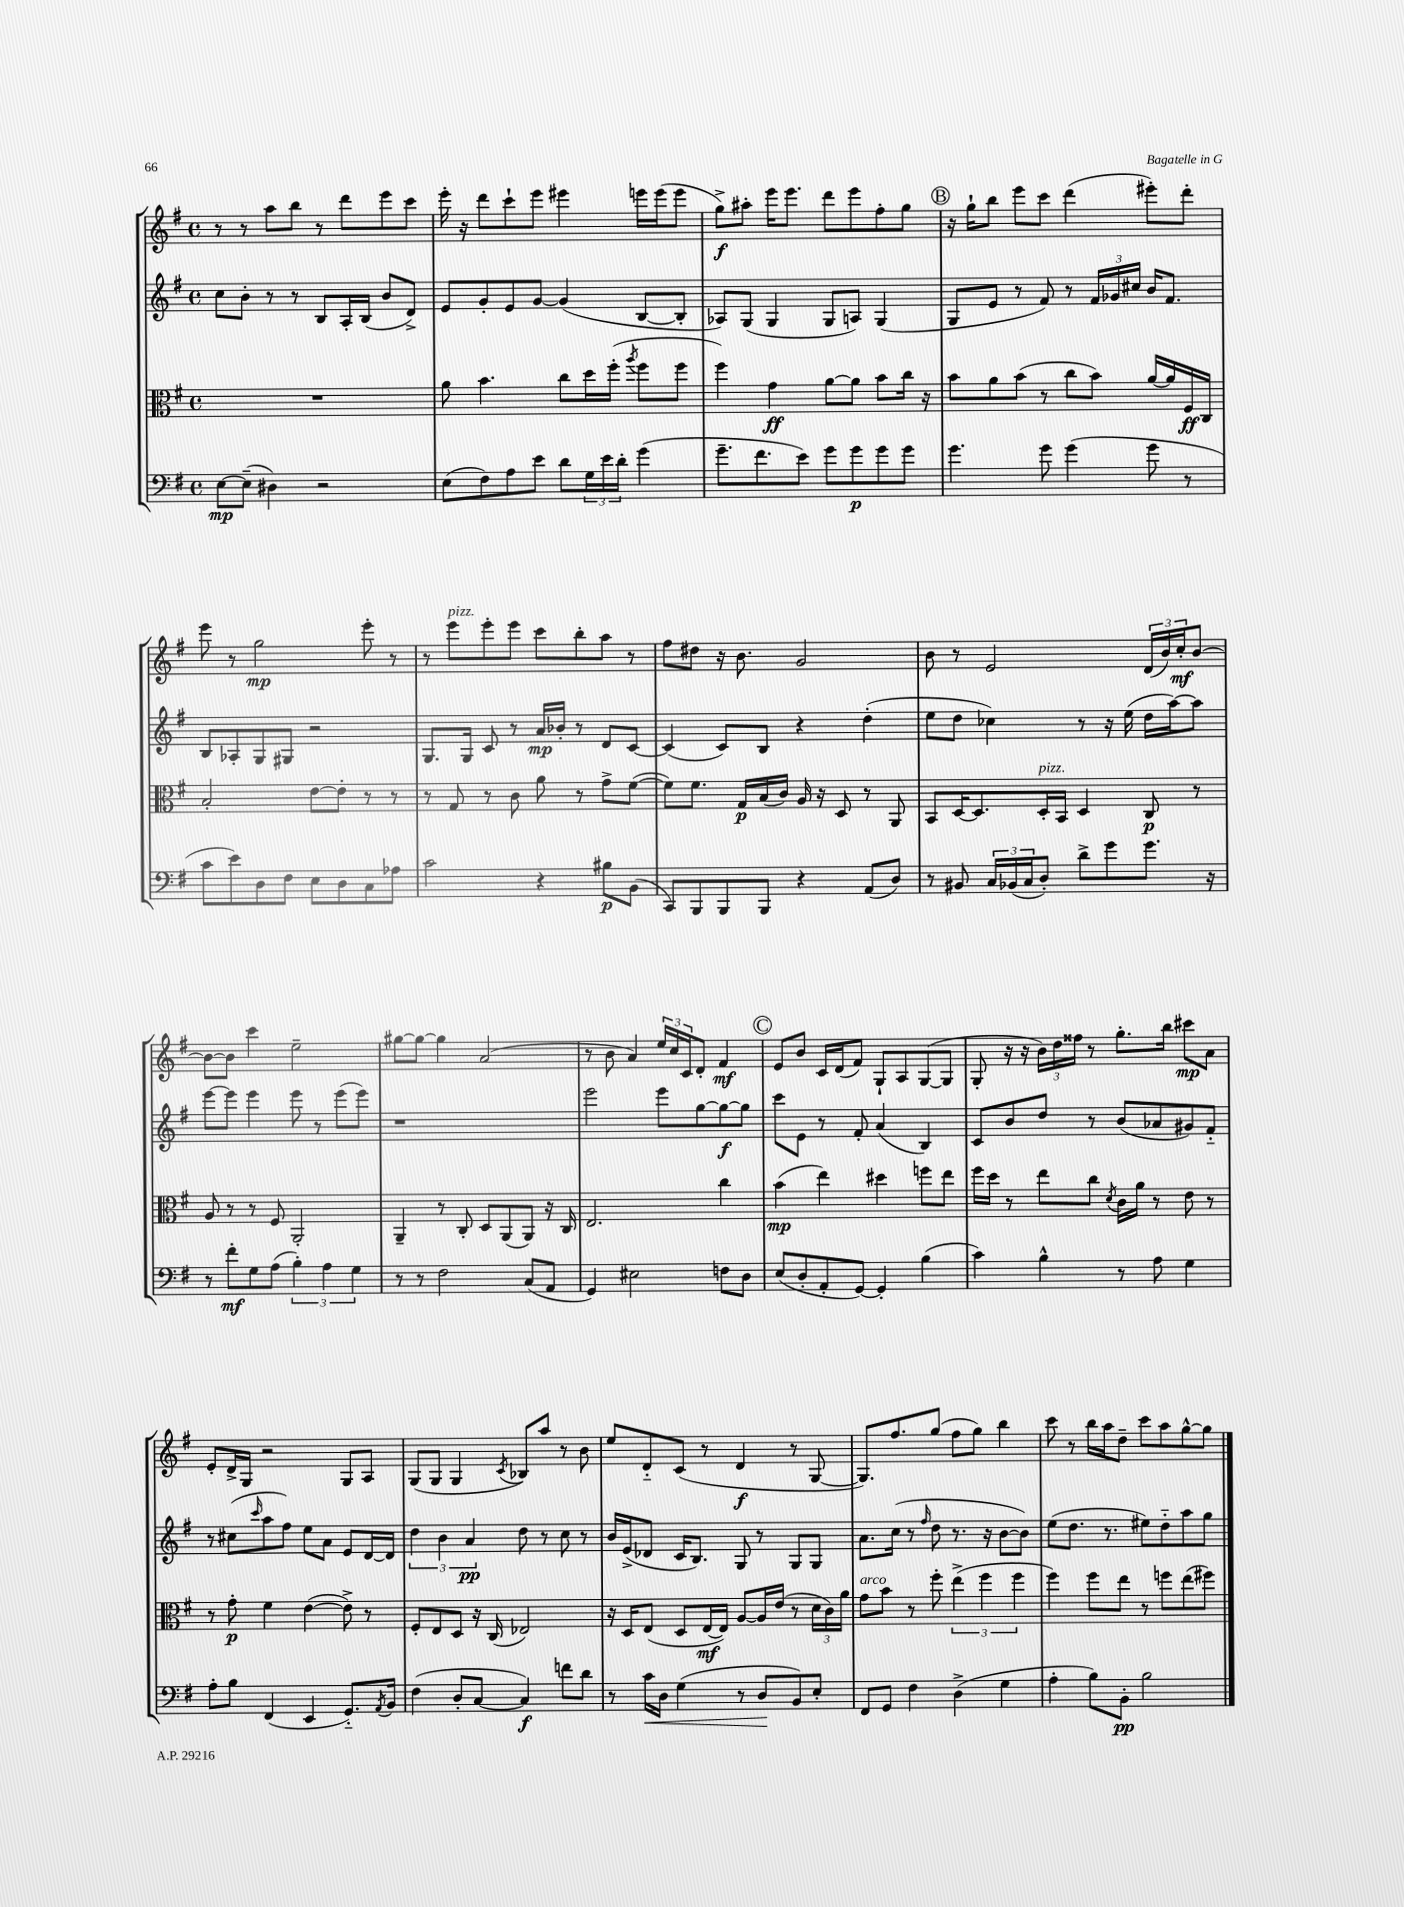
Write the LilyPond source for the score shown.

<<
\new StaffGroup <<
\new Staff = "s0" {
    \clef treble \key g \major \defaultTimeSignature \time 4/4
    r8 r8 a''8 b''8 r8 d'''8 e'''8 c'''8 |
    e'''16-. r16 d'''8 c'''8-! e'''8 eis'''4 e'''16 e'''16( e'''8 |
    g''8->\f) ais''8-. e'''16 e'''8. d'''8 e'''8 fis''8-. g''8 |
    \mark \markup { \circle "B" } r16 g''16-! b''8 e'''8 c'''8 d'''4( eis'''8-.) d'''8-. |
    e'''8 r8 g''2\mp e'''8-. r8 |
    r8 e'''8^\markup { \italic "pizz." } e'''8-. e'''8 c'''8 b''8-. a''8 r8 |
    fis''8 dis''8 r16 b'8. g'2 |
    b'8 r8 e'2 \tuplet 3/2 { d'16( b'16) c''16-.\mf } b'8~ |
    b'8~ b'8 c'''4 e''2-- |
    gis''8~ gis''8~ gis''4 a'2( |
    r8 b'8 a'4) \tuplet 3/2 { e''16 c''16 c'16 } d'8-. fis'4\mf |
    \mark \markup { \circle "C" } e'8 b'8 c'16 d'16( fis'8) g8-! a8 g8~( g8 |
    g8-. r16 r16 \tuplet 3/2 { b'16) d''16 fisis''16 } r8 g''8.-. b''16 cis'''8\mp a'8 |
    e'8-. d'16-> g16 r2 g8 a8 |
    g8( g8 g4 \acciaccatura { c'8 } bes8) a''8 r8 b'8 |
    e''8 d'8-_ c'8( r8 d'4\f r8 g8~ |
    g8.) fis''8. g''8( fis''8 g''8) b''4 |
    c'''8 r8 b''16 a''16 d''8-- c'''8 a''8 g''8~-^ g''8 \bar "|." |
}
\new Staff = "s1" {
    \clef treble \key g \major \defaultTimeSignature \time 4/4
    c''8 b'8-. r8 r8 b8 a16-. b16( b'8 d'8->) |
    e'8 g'8-. e'8 g'8~ g'4( b8~ b8-. |
    aes8) g8( g4 g8 a8) g4( |
    \mark \markup { \circle "B" } g8 e'8 r8 fis'8) r8 \tuplet 3/2 { fis'16 ges'16 cis''16 } b'16 fis'8. |
    b8 aes8-. g8 gis8 r2 |
    g8. g16 c'8 r8 a'16\mp bes'16-. r8 d'8 c'8~ |
    c'4( c'8) b8 r4 d''4-.( |
    e''8 d''8 ces''4) r8 r16 e''16( d''16 a''16~) a''8 |
    e'''8~ e'''8 e'''4 e'''8 r8 e'''8( e'''8) |
    r1 |
    e'''2 e'''8 g''8~ g''8~\f g''8 |
    \mark \markup { \circle "C" } c'''8 e'8 r8 fis'8-. a'4( b4) |
    c'8 b'8 d''8 r8 b'8( aes'8 gis'8) fis'8-_ |
    r8 cis''8( \grace { c'''16 } a''8 fis''8) e''8 a'8 e'8 d'16~ d'16 |
    \tuplet 3/2 { d''4 b'4 a'4\pp } d''8 r8 c''8 r8 |
    b'16 e'16->( des'8 c'16 b8.) g8 r8 g8 g8 |
    a'8. c''16( r8 \grace { fis''16 } d''8 r8. r16 b'8~ b'8) |
    e''8( d''8. r8. eis''8) d''8-_ a''8 g''8 \bar "|." |
}
\new Staff = "s2" {
    \clef alto \key g \major \defaultTimeSignature \time 4/4
    R1 |
    a'8 b'4. c''8 d''16 fis''16-.( \acciaccatura { a''8 } fis''8 fis''8 |
    fis''4) g'4\ff a'8~ a'8 b'8 c''16 r16 |
    \mark \markup { \circle "B" } b'8 a'8 b'8( r8 c''8 b'8) a'16~ a'16 fis16\ff c16 |
    b2-. e'8~ e'8-. r8 r8 |
    r8 g8 r8 c'8 a'8 r8 g'8-> fis'8~( |
    fis'8) fis'8. g16\p b16( c'16) a16 r16 d8 r8 a,8 |
    b,8 d16~ d8. d16-.^\markup { \italic "pizz." } b,16 d4 c8\p r8 |
    a8 r8 r8 fis8 a,2-. |
    a,4-- r8 c8-. d8 a,8( a,8) r16 c16 |
    e2. c''4 |
    \mark \markup { \circle "C" } b'4\mp( e''4) dis''4 f''8 e''8 |
    fis''16 d''16 r8 e''8 c''8 \acciaccatura { d'8 } c'16 a'16 r8 e'8 r8 |
    r8 g'8-.\p fis'4 e'4~( e'8->) r8 |
    fis8-. e8 d8 r16 c16( ees2) |
    r16 d16 e8( d8 e16~\mf e16) a8~ a16 e'16( r8 \tuplet 3/2 { d'16 c'16) a'16 } |
    g'8^\markup { \italic "arco" } b'8 r8 fis''8-. \tuplet 3/2 { e''4->( fis''4 fis''4 } |
    fis''4) fis''8 e''8 r8 f''8 e''8( fis''8) \bar "|." |
}
\new Staff = "s3" {
    \clef bass \key g \major \defaultTimeSignature \time 4/4
    e8~\mp e8--( dis4) r2 |
    e8( fis8) a8 e'8 d'8 \tuplet 3/2 { g16 e'16 d'16-. } g'4( |
    g'8.-- fis'8. e'8) g'8 g'8\p g'8 g'8 |
    \mark \markup { \circle "B" } g'4. g'8 g'4( g'8 r8 |
    c'8 e'8) d8 fis8 e8 d8 c8 aes8 |
    c'2 r4 bis8\p b,8( |
    c,8) b,,8 b,,8 b,,8 r4 a,8( d8) |
    r8 bis,8 \tuplet 3/2 { c16 bes,16( c16 } d8-.) d'8-> g'8 g'8. r16 |
    r8 fis'8-.\mf g8 a8( \tuplet 3/2 { b4-.) a4 g4 } |
    r8 r8 fis2 c8( a,8 |
    g,4) eis2 f8 d8 |
    \mark \markup { \circle "C" } e8( d8-. a,8-. g,8~) g,4-. b4( |
    c'4) b4-^ r8 a8 g4 |
    a8-. b8 fis,4( e,4 g,8.-_) \acciaccatura { a,8 } b,16 |
    fis4( d8-. c8~ c4\f) f'8 d'8 |
    r8 c'16\< d16 g4( r8 d8\! b,8) e8-. |
    fis,8 g,8 fis4 d4->( g4 |
    a4-. b8) b,8-.\pp b2 \bar "|." |
}
>>
>>
\layout { \context { \Score \remove "Bar_number_engraver" } }
